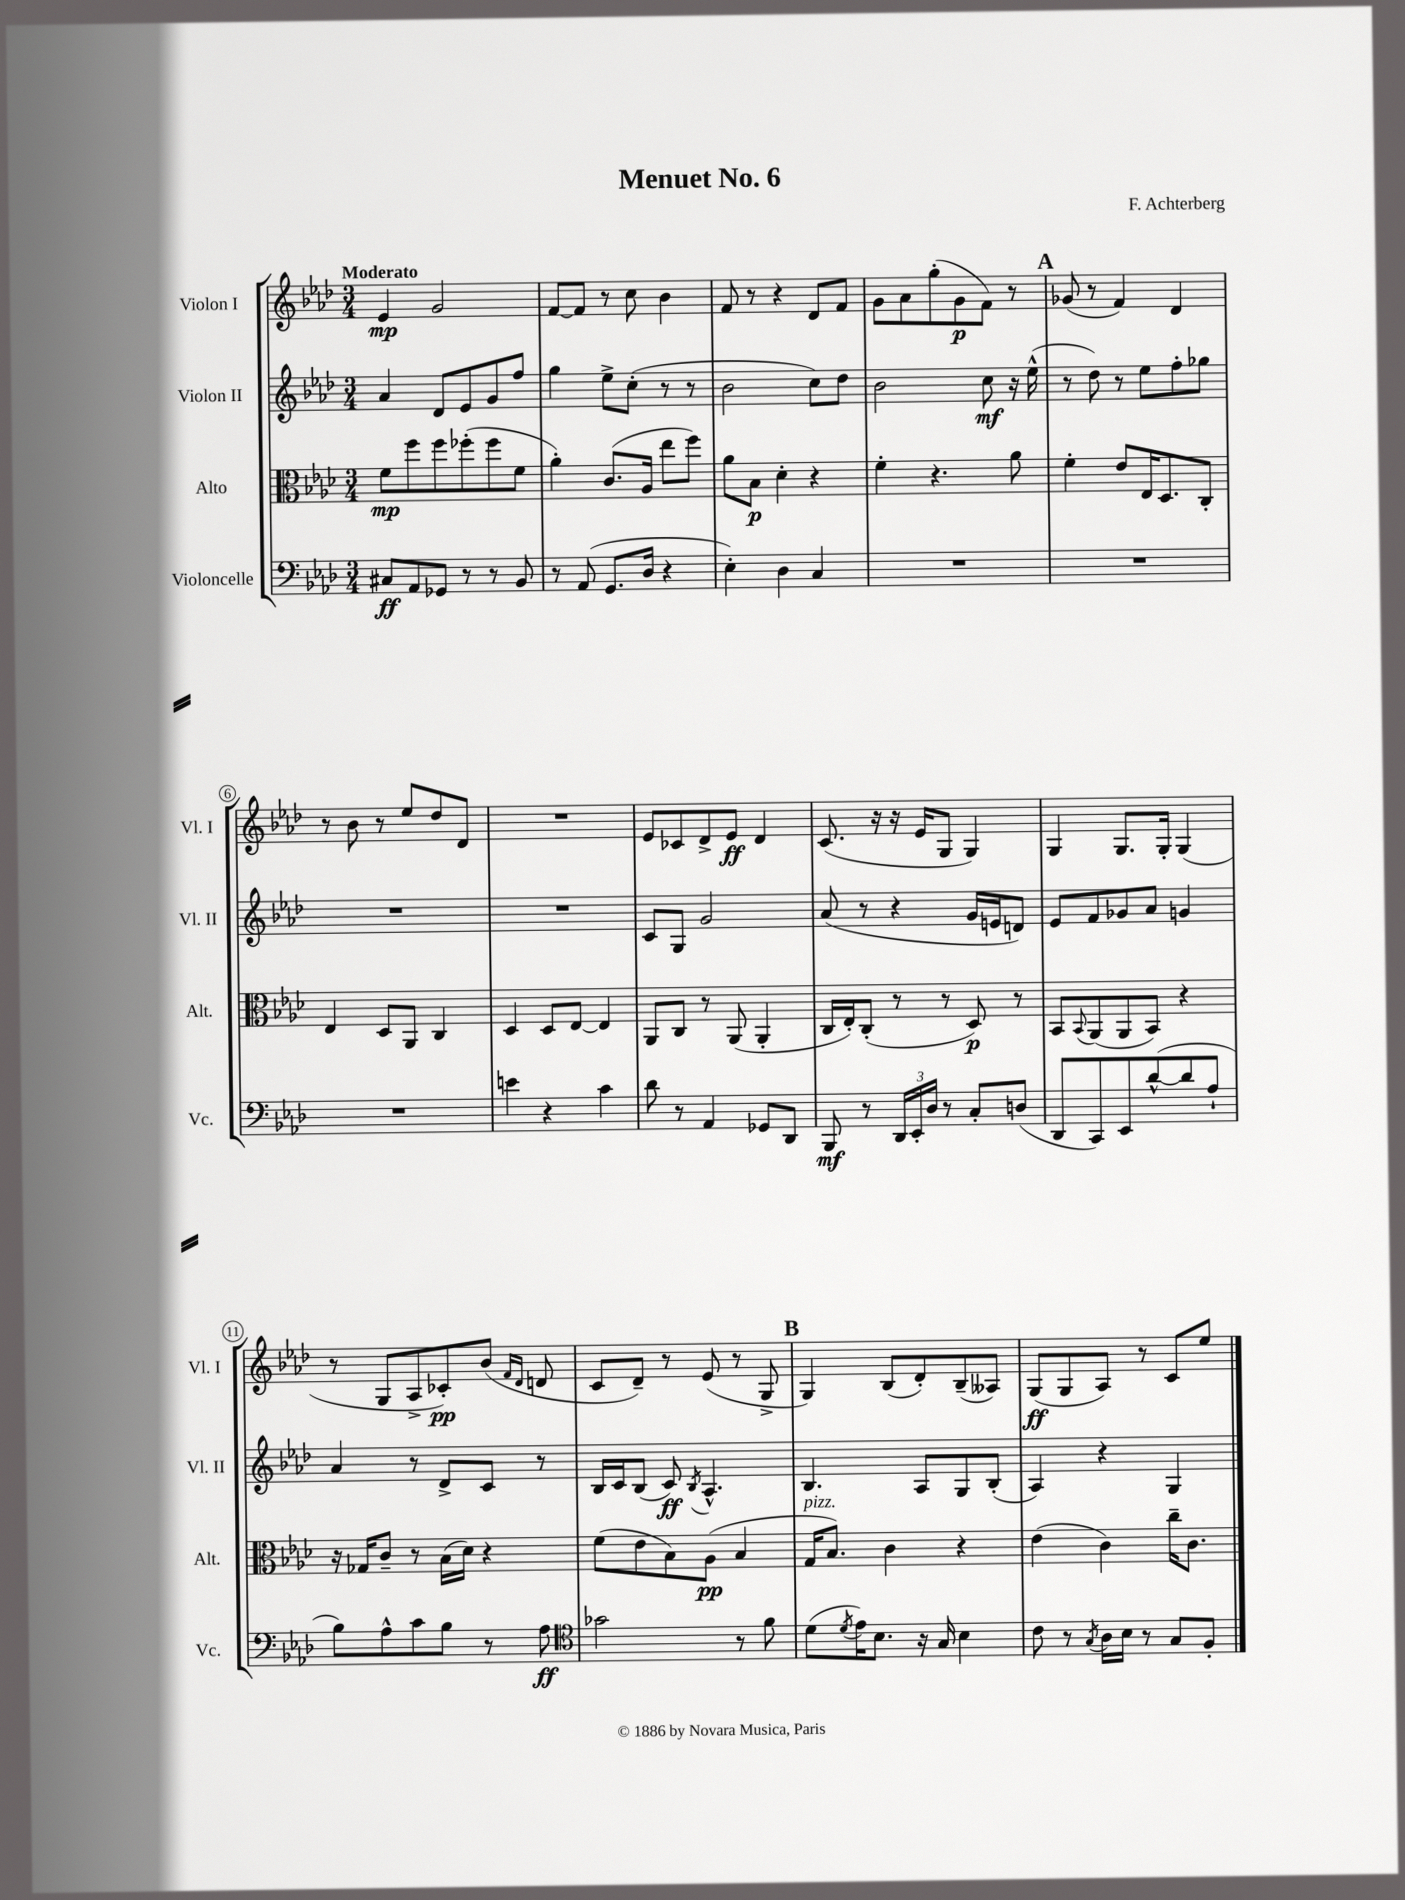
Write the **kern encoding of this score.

**kern	**kern	**kern	**kern
*staff4	*staff3	*staff2	*staff1
*clefF4	*clefC3	*clefG2	*clefG2
*k[b-e-a-d-]	*k[b-e-a-d-]	*k[b-e-a-d-]	*k[b-e-a-d-]
*M3/4	*M3/4	*M3/4	*M3/4
8C#/L	8f\L	4a-/	4e-/
8AA-/	8ff\	.	.
8GG-/J	8ff\	8d-/L	2g/
8r	(8ff-'\	8e-/	.
8r	8ff-\	8g/	.
8BB-/	8f\J	8ff/J	.
=	=	=	=
8r	4a-'\)	4gg\	[8f/L
(8AA-/	.	.	8f/]J
8.GG/L	(8.c/L	8ee-^\L	8r
.	.	(8cc'\J	8cc\
16D-/Jk	16A-/Jk	.	.
4r	8ee-\L	8r	4b-\
.	8ff\J)	8r	.
=	=	=	=
4E-'\)	8a-\L	2b-\	8f/
.	8B-\J	.	8r
4D-\	4d-'\	.	4r
4C/	4r	8cc\L)	8d-/L
.	.	8dd-\J	8f/J
=	=	=	=
2.r	4f'\	2b-\	8g\L
.	.	.	8a-\
.	4.r	.	(8gg'\
.	.	.	8g\
.	.	8cc\	8f\J)
.	8a-\	16r	8r
.	.	(16ee-^^\	.
=	=	=	=
2.r	4f'\	8r	(8g-/
.	.	8dd-\)	8r
.	8e-/L	8r	4f/)
.	16E-/K	8ee-\L	.
.	8.D-/	.	.
.	.	8ff'\	4d-/
.	8C'/J	8gg-\J	.
=	=	=	=
2.r	4E-/	2.r	8r
.	.	.	8b-\
.	8D-/L	.	8r
.	8AA-/J	.	8ee-/L
.	4C/	.	8dd-/
.	.	.	8d-/J
=	=	=	=
4e\	4D-/	2.r	2.r
4r	8D-/L	.	.
.	[8E-/J	.	.
4c\	4E-/]	.	.
=	=	=	=
8d-\	8AA-/L	8c/L	8e-/L
8r	8C/J	8G/J	8c-/
4AA-/	8r	2g/	8d-^/
.	(8AA-/	.	8e-/J
8GG-/L	4AA-'/	.	4d-/
8DD-/J	.	.	.
=	=	=	=
8BBB-/	16C/LL	(8a-/	(8.c/
.	16E-'/J)	.	.
8r	(8C'/J	8r	.
.	.	.	16r
24DD-/LL	8r	4r	16r
24EE-'/	.	.	.
.	.	.	16e-/LK
24D-/JJ	.	.	.
8r	8r	.	8G/J
8C'/L	8D-/)	16g/LL	4G/)
.	.	16e/J	.
(8D/J	8r	8d/J)	.
=	=	=	=
8DD-/L	8BB-/L	8e-/L	4G/
.	8qqBB-/	.	.
8CC/)	(8AA-/	8f/	.
8EE-/	8AA-/	8g-/	8.G/L
([8d-^^/	8BB-/J)	8a-/J	.
.	.	.	16G'/Jk
8d-/]	4r	4g/	(4G/
8A-`/J	.	.	.
=	=	=	=
8B-\L)	16r	4a-/	8r
.	16G-/LK	.	.
8A-^^\	8c~/J	.	8G/L
8c\	8r	8r	8A-^/
8B-\J	(16B-\LL	8d-^/L	8c-'/)
.	16d-\JJ)	.	.
8r	4r	8c/J	(8b-/J
.	.	.	16qqf/LL
.	.	.	16qqd-/JJ
8A-\	.	8r	8d/
=	=	=	=
*clefC4	*	*	*
2g-\	(8f\L	16B-/LL	8c/L
.	.	16c/J	.
.	8e-\	(8B-/J	8d-~/J)
.	8B-\)	8c/)	8r
.	.	8qB-/	.
.	(8A-\J	4.A-^^/	(8e-/
8r	4B-/	.	8r
8f\	.	.	8G^/
=	=	=	=
(8d-\L	16G/LK	4.B-/	4G/)
.	8.B-/J)	.	.
8qd-/	.	.	.
16e-\K)	.	.	.
8.B-\J	.	.	.
.	4c\	.	(8B-/L
16r	.	8A-/L	8d-'/)
16G/	.	.	.
4B-\	4r	8G/	(8B-~/
.	.	(8B-'/J	8A--/J)
=	=	=	=
8c\	(4e-\	4A-/)	(8G/L
8r	.	.	8G/
8qG/	.	.	.
16A-\LL	4c\)	4r	8A-/J)
16B-\JJ	.	.	.
8r	.	.	8r
8G/L	16cc~\LK	4G/	8c/L
.	8.c\J	.	.
8F'/J	.	.	8ee-/J
==	==	==	==
*-	*-	*-	*-
